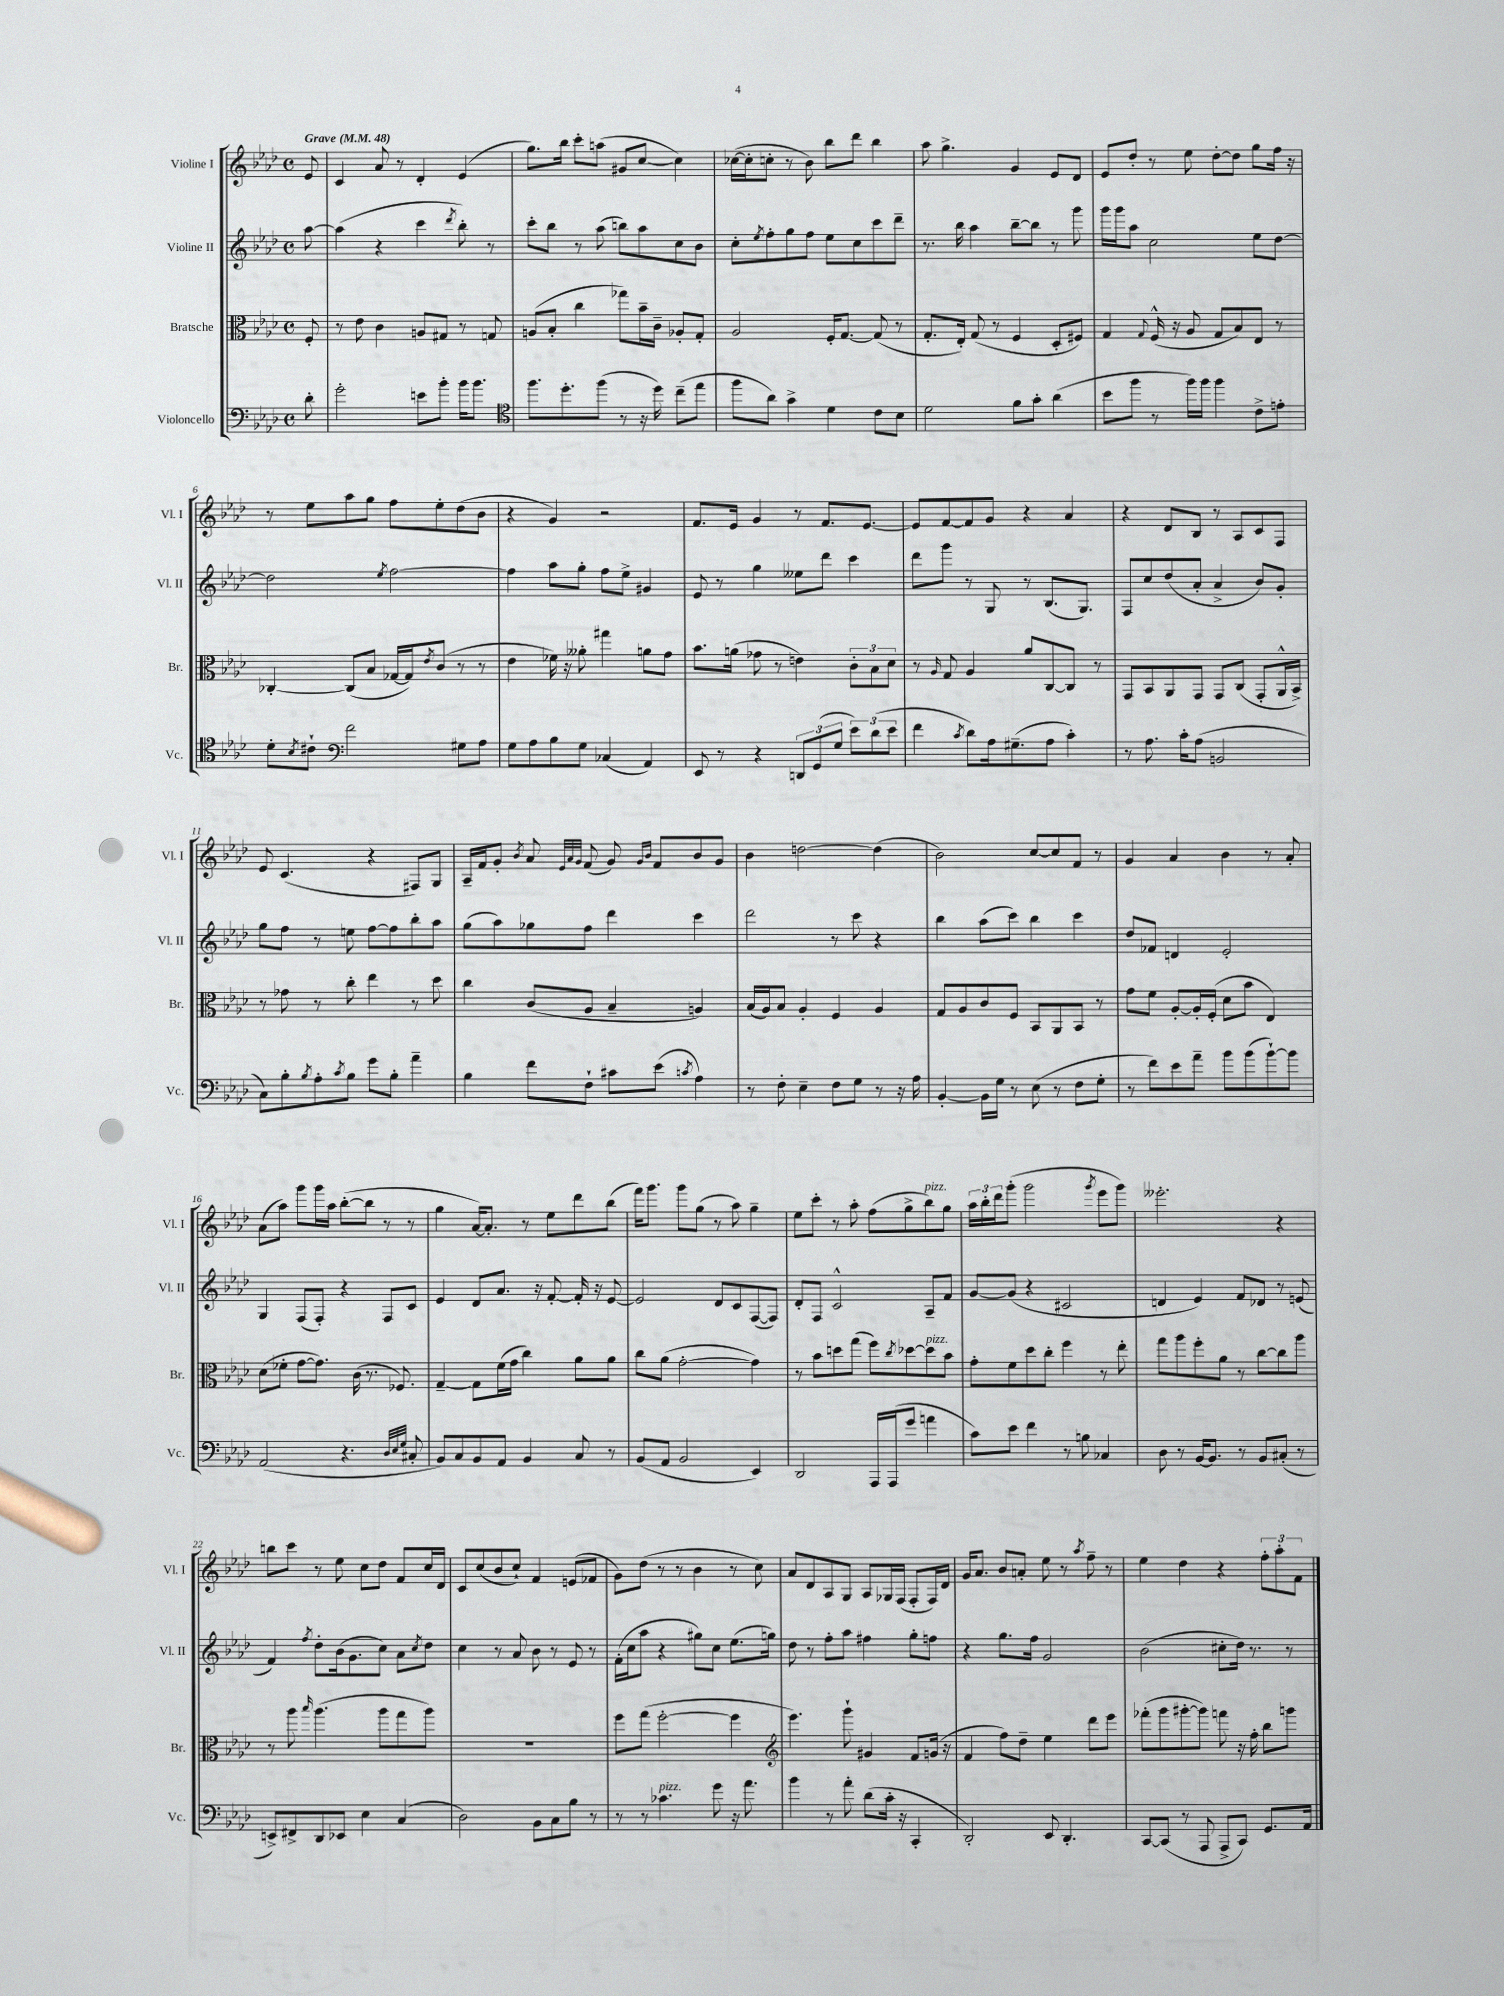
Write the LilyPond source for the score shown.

<<
\new StaffGroup <<
\new Staff = "s0" \with { instrumentName = "Violine I" shortInstrumentName = "Vl. I" } {
    \clef treble \key aes \major \defaultTimeSignature \time 4/4 \partial 8 \tempo "Grave" 4 = 48
    ees'8 |
    c'4 aes'8 r8 des'4-. ees'4( |
    g''8.) bes''16 c'''8-. a''8( gis'8 c''8~ c''4) |
    ces''16~( ces''16-. c''8-. r8 bes'8) bes''8 des'''8 bes''4 |
    aes''8 g''4.-> g'4 ees'8 des'8 |
    ees'8 des''8-. r8 ees''8 des''8~-. des''8 g''8 f''16 r16 |
    r8 ees''8 aes''8 g''8 f''8 ees''8-. des''8( bes'8 |
    r4 g'4) r2 |
    f'8. ees'16 g'4 r8 f'8. ees'8.~ |
    ees'8 f'8~ f'8 g'8 r4 aes'4 |
    r4 des'8 bes8 r8 aes8 c'8 f8 |
    ees'8 c'4.( r4 fis8) g8 |
    aes16-- f'16 g'8-. \acciaccatura { bes'8 } aes'8 \grace { ees'32 aes'32 g'32 } f'8( g'8) \grace { g'16 bes'16 } f'8 bes'8 g'8 |
    bes'4 d''2~ d''4( |
    bes'2) c''8~ c''8 f'8 r8 |
    g'4 aes'4 bes'4 r8 aes'8-. |
    aes'8( aes''8) g'''8 g'''16 aes''16 bes''8~-.( bes''8 r8 r8 |
    g''4 aes'16~) aes'8.-. r8 ees''8 des'''8 bes''8( |
    f'''16) g'''8. g'''8 g''8( r8 aes''8) g''4-- |
    ees''8 c'''8-. r8 aes''8-. f''8( g''8-> bes''8^\markup { \italic "pizz." }) g''8 |
    \tuplet 3/2 { aes''16 bes''16-. des'''16 } g'''8-.( g'''2 \acciaccatura { g'''8 } ees'''8 g'''8) |
    eeses'''2.-. r4 |
    b''8 c'''8 r8 ees''8 c''8 des''8 f'8 c''16 des'16 |
    c'8 c''8( bes'8 c''8-!) f'4 e'8( fes'8 |
    g'8) des''8( r8 r8 bes'4 r8 c''8) |
    aes'8 des'8 aes8 g8 aes8 ges16 f16( f8-. f16) des'16 |
    g'16 aes'8. bes'8 a'8-. ees''8 r8 \acciaccatura { aes''8 } f''8-- r8 |
    ees''4 des''4 r4 \tuplet 3/2 { f''8-. aes''8-. f'8 } \bar "|." |
}
\new Staff = "s1" \with { instrumentName = "Violine II" shortInstrumentName = "Vl. II" } {
    \clef treble \key aes \major \defaultTimeSignature \time 4/4 \partial 8
    aes''8~ |
    aes''4( r4 c'''4 \acciaccatura { des'''8 } bes''8-.) r8 |
    c'''8-. bes''8 r8 aes''8( b''8) aes''8 c''8 bes'8 |
    c''8-. \acciaccatura { ees''8 } f''8-. g''8 f''8 ees''8 c''8 c'''8 des'''8-- |
    r8. bes''16 aes''4 bes''8~-- bes''8 r8 g'''8 |
    g'''16 g'''16 aes''8 c''2 ees''8 des''8~ |
    des''2 \acciaccatura { ees''8 } f''2~ |
    f''4 aes''8 g''8-. f''8 ees''8-> gis'4 |
    ees'8 r8 g''4 eeses''8 des'''8 c'''4 |
    des'''8 g'''8 r8 g8 r8 bes8.( g8.) |
    f8 c''8 des''8( aes'8-. aes'4-> bes'8) g'8-. |
    g''8 f''8 r8 e''8 f''8~ f''8 bes''8-. aes''8 |
    g''8( aes''8) ges''8 f''8 des'''4 c'''4 |
    des'''2 r8 c'''8 r4 |
    bes''4 aes''8( c'''8) bes''4 c'''4 |
    des''8 fes'8 d'4 ees'2-. |
    g4 f8( f8-.) r4 f8 c'8 |
    ees'4 des'8 aes'8. r16 f'8~-. f'16-. r16 ees'8~ |
    ees'2 des'8 c'8 f8~( f8) |
    des'8-. f8 c'2-^ aes8-- f'8 |
    g'8~ g'8( r4 cis'2 |
    d'4 ees'4) f'8 des'8 r8 e'8( |
    f'4) \acciaccatura { f''8 } des''8-. bes'16( g'8. c''8) aes'8 \acciaccatura { c''8 } des''8 |
    c''4 r8 aes'8 bes'8 r8 ees'8 r8 |
    f'16-.( c''16 aes''8 r4 gis''8) c''8 ees''8.( g''16) |
    des''8 r8 f''8-. aes''8 fis''4 g''8-. f''8 |
    r4 g''8. f''16 g'2 |
    bes'2( cis''8-. des''16) r8. r8 \bar "|." |
}
\new Staff = "s2" \with { instrumentName = "Bratsche" shortInstrumentName = "Br." } {
    \clef alto \key aes \major \defaultTimeSignature \time 4/4 \partial 8
    f8-. |
    r8 ees'8 c'4 a8 gis8 r8 g8 |
    a8( bes8-. c''4 ges''8) bes'16-- c'16-- aes8-. g8-. |
    aes2 f16-. g8.~ g8( r8 |
    g8.-. ees16-.) g8( r8 f4 des8-. fis8) |
    g4 \appoggiatura { g8 } f16-^( r16 aes8 g8 bes8) ees8 r8 |
    ces4~-. ces8( bes8 ges16~ ges16) \acciaccatura { ees'8 } c'8( r8 r8 |
    ees'4 fes'16) r16 aeses'8-. gis''4 a'8 g'8 |
    bes'8. a'16( ges'8 r8 e'4) \tuplet 3/2 { c'8-. bes8 des'8 } |
    r8 \grace { aes16 } g8 aes4 aes'8 c8~ c8 r8 |
    g,8 bes,8 aes,8 g,8 g,8 c8( g,8-. aes,16-^ bes,16->) |
    r8 ges'8 r8 c''8-. ees''4 r8 des''8 |
    c''4 c'8( aes8 bes4-- a4) |
    bes16( aes16) bes8 aes4-. f4 aes4 |
    g8 aes8 c'8 f8 bes,8 aes,8 bes,8 r8 |
    g'8 f'8 aes8~-. aes16-. f16-.( des'8 bes'8 ees4) |
    des'8( fes'8-. g'8~ g'8.) c'16( r8. fes8.) |
    g4~-- g8 f'16( g'16 c''4) aes'8 aes'8 |
    c''8 aes'8( g'2~-. g'4) |
    r8 bes'8 d''8 g''8( f''8) \acciaccatura { c''8 } des''8~ des''8^\markup { \italic "pizz." } bes'8 |
    g'8-. f'8 des''8 c''8-. f''4 r8 ees''8-. |
    g''8 aes''8 f''8-. aes'8 r8 c''8~ c''8 aes''8 |
    r8 aes''8 \grace { bes''16 } aes''4.( aes''8 g''8 aes''8) |
    R1 |
    f''8 g''8( f''2~-. f''4 |
    \clef treble ees'''4.) g'''8-! gis'4 f'8 g'16( r16 |
    f'4 f''8) des''8-- ees''4 des'''8 ees'''8 |
    fes'''8-.( g'''8 gis'''8~-. gis'''8) f'''8 r16 f''16-. bes''8 g'''8 \bar "|." |
}
\new Staff = "s3" \with { instrumentName = "Violoncello" shortInstrumentName = "Vc." } {
    \clef bass \key aes \major \defaultTimeSignature \time 4/4 \partial 8
    des'8-. |
    g'2-. e'8 bes'8-. bes'16 bes'8. |
    \clef tenor f''8. des''8.-. f''8( r8 r16 des''16) c''8--( ees''8 |
    f''8 aes'8) g'4-> des'4 c'8 bes8 |
    des'2 f'8 g'8-. aes'4( |
    bes'8 f''8 r8 f''16) f''16 f''4 c'8-> e'8-. |
    des'8-. \acciaccatura { bes8 } cis'8-! \clef bass f'2 gis8 aes8 |
    g8 aes8 bes8 g8 ces4( aes,4) |
    ees,8 r8 r4 \tuplet 3/2 { d,8 g,8( g8 } \tuplet 3/2 { ees'8) des'8( ees'8 } |
    f'4 \acciaccatura { c'8 } des'8) aes16 gis8.--( aes8 c'4-.) |
    r8 aes8. c'16-. aes8( b,2 |
    c8) bes8-. \acciaccatura { bes8 } aes8-. \acciaccatura { c'8 } bes8 g'8 bes8-. aes'4-- |
    bes4 f'8 f8-! cis'8 ees'8( \acciaccatura { c'8 } aes4) |
    r8 f8-. ees4-- f8 g8 r8 r16 aes16 |
    bes,4~-. bes,16 g16 r8 ees8( r8 f8 g8-. |
    r8 f'8) ees'8 aes'8-- bes'8 bes'8( bes'8~-!) bes'8 |
    aes,2( r4. \grace { des32 ees32 g32 } cis8-. |
    bes,8) c8 bes,8 aes,8 bes,4 c8 r8 |
    bes,8( aes,8 bes,2 ees,4) |
    des,2 aes,,16 aes,,16( g'8 a'4 |
    c'8) ees'8 f'4 r8 b8 ces4 |
    des8 r8 bes,16~ bes,8. r8 bes,8 cis8-.( r8 |
    e,8->) fis,8-> des,8 ees,8 ees4 c4( |
    des2) bes,8 c8 bes8 r8 |
    r8 r8 ces'4.^\markup { \italic "pizz." } g'8 r16 aes'8. |
    bes'4 r8 aes'8-. des'8( c'16-. r16 c,4-. |
    des,2-.) ees,8 des,4.-. |
    c,8~ c,8( r8 aes,,8 aes,,8-> c,8) g,8. aes,16 \bar "|." |
}
>>
>>
